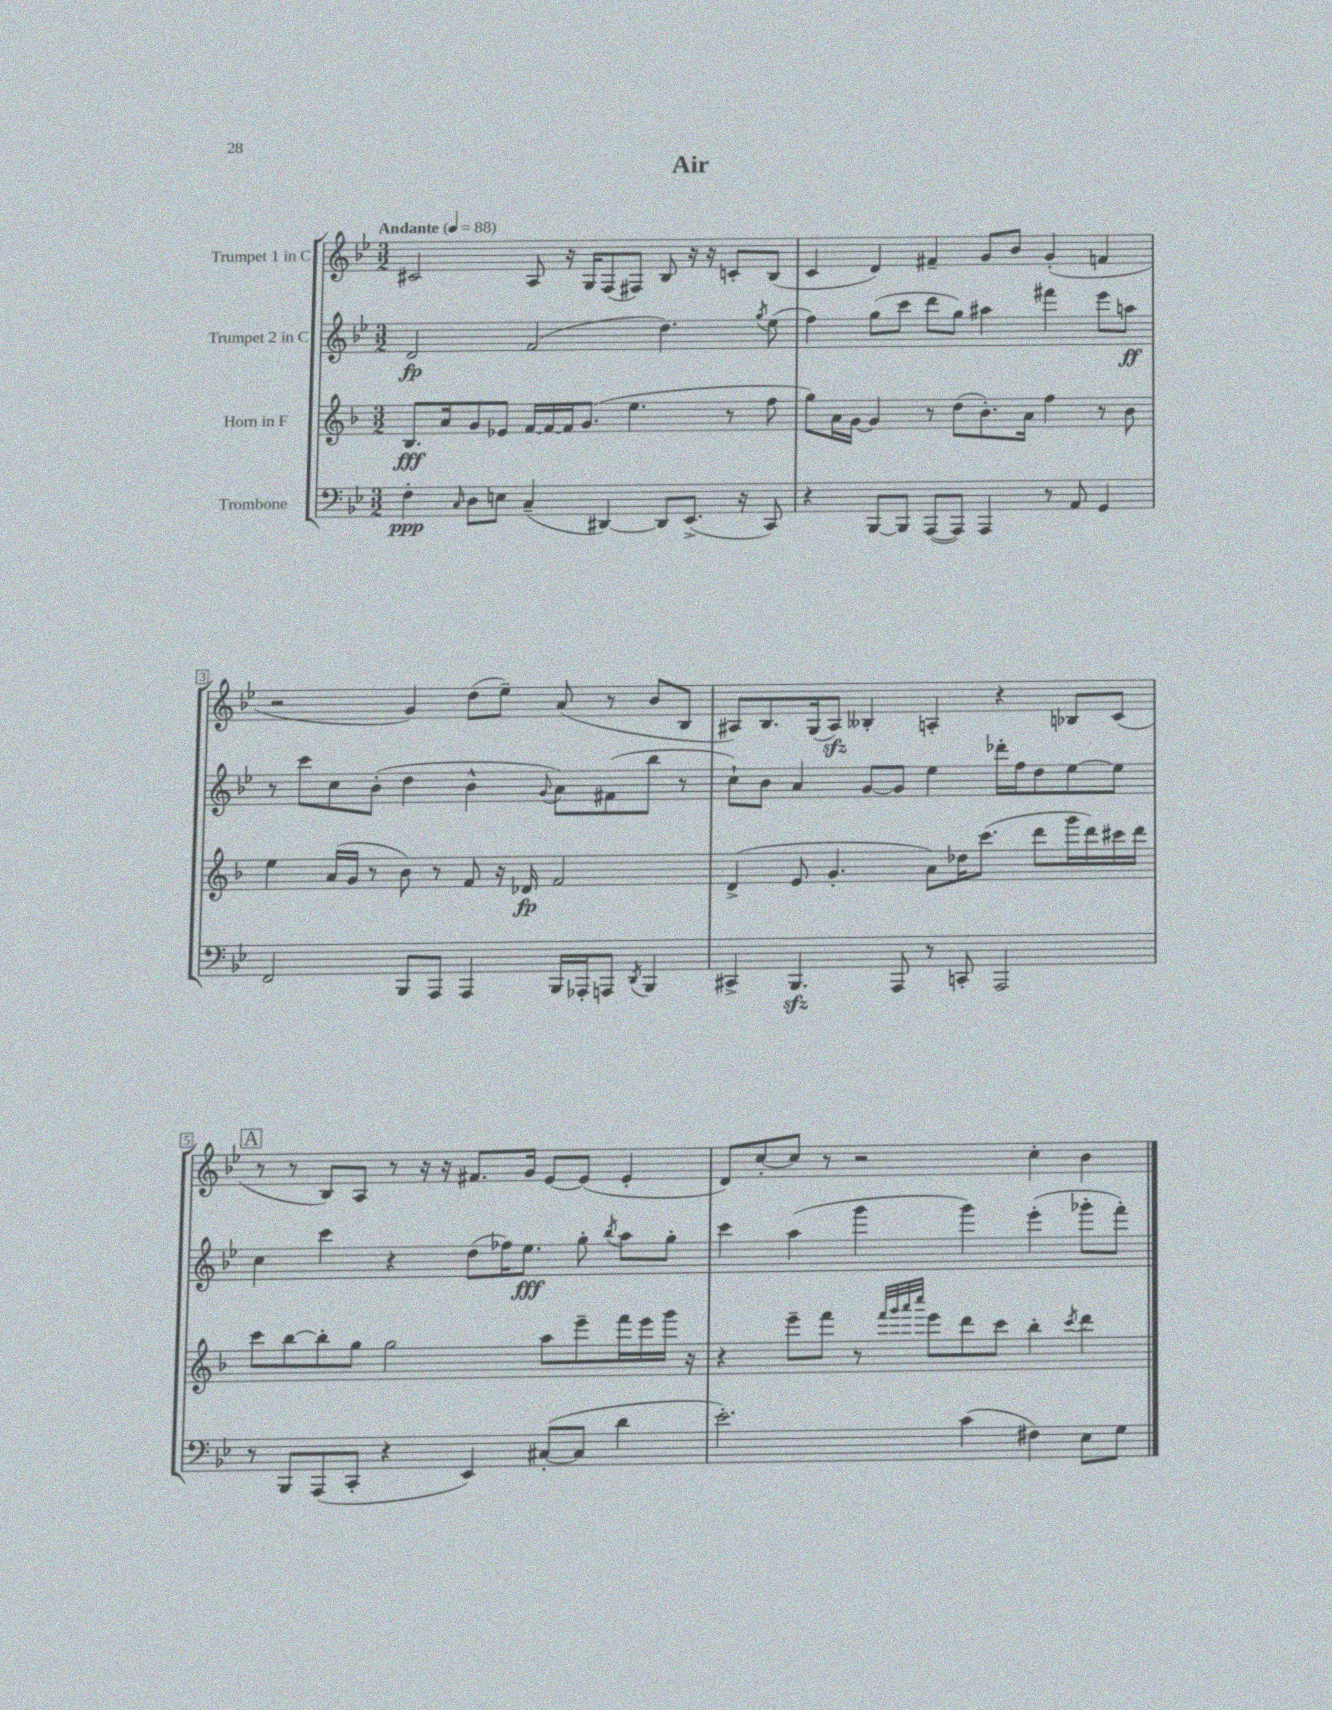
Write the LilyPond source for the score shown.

\header { title = "Air" }
<<
\new StaffGroup <<
\new Staff = "s0" \with { instrumentName = "Trumpet 1 in C" } {
    \clef treble \key bes \major \numericTimeSignature \time 3/2 \tempo "Andante" 4 = 88
    \autoBeamOff cis'2 a8 r16 g16[ f8( fis8]) bes8 r16 r16 c'8[-. bes8]( |
    c'4 d'4) fis'4-- g'8[ bes'8] g'4-.( f'4 |
    r2 g'4) d''8[( ees''8]--) a'8( r8 bes'8[ bes8] |
    ais8[) bes8. g16( ais8]\sfz) beses4-. a4-. r4 bes8[ c'8]( |
    \mark \markup { \box "A" } r8 r8 bes8[) a8] r8 r16 r16 fis'8.[ g'16] ees'8[~ ees'8]( ees'4-. |
    d'8[) c''8~-. c''8] r8 r2 c''4-. bes'4 \bar "|." |
}
\new Staff = "s1" \with { instrumentName = "Trumpet 2 in C" } {
    \clef treble \key bes \major \numericTimeSignature \time 3/2
    \autoBeamOff d'2\fp f'2( d''4.) \acciaccatura { g''8 } ees''8( |
    f''4) g''8[( c'''8] d'''8[ g''8]) ais''4 fis'''4 ees'''8[ a''8]\ff |
    r8 c'''8[ c''8 bes'8]-.( d''4 bes'4-^ \appoggiatura { g'8 } a'8[) fis'8( bes''8] r8 |
    c''8[-!) bes'8] a'4 g'8[~ g'8] ees''4 des'''16[-. f''16 d''8 ees''8~ ees''8] |
    \mark \markup { \box "A" } c''4 c'''4 r4 d''8[( fes''16) ees''8.]\fff g''8-. \acciaccatura { bes''8 } a''8[ g''8]-. |
    c'''4 a''4( g'''4 g'''4) ees'''4-.( ges'''8[-. f'''8]-.) \bar "|." |
}
\new Staff = "s2" \with { instrumentName = "Horn in F" } {
    \clef treble \key f \major \numericTimeSignature \time 3/2
    \autoBeamOff bes8.[\fff a'16 g'8 ees'8] f'16[~ f'16~ f'16 g'8.]( e''4. r8 f''8 |
    g''8[) a'16 g'16]~ g'4 r8 d''8[( bes'8.-.) a'16] f''4 r8 bes'8 |
    e''4 a'16[( g'16] r8 bes'8) r8 f'8 r16 des'16\fp f'2 |
    d'4->( e'8 g'4.-. a'8[) des''16 c'''8.]( d'''8[ g'''16 d'''16) cis'''16 d'''16] |
    \mark \markup { \box "A" } c'''8[ bes''8~ bes''8-. g''8] g''2 a''8[ e'''8-- f'''16 e'''16 g'''16] r16 |
    r4 e'''8[-- f'''8] r8 \grace { f'''32[ g'''32 a'''32 c''''32] } e'''8[ d'''8 c'''8] bes''4-. \acciaccatura { c'''8 } d'''4 \bar "|." |
}
\new Staff = "s3" \with { instrumentName = "Trombone" } {
    \clef bass \key bes \major \numericTimeSignature \time 3/2
    \autoBeamOff f4-.\ppp \grace { c16 } d8[ e8] c4--( dis,4~) dis,8[ ees,8.]->( r16 c,8) |
    r4 bes,,8[~ bes,,8] a,,8[~( a,,8]) a,,4 r8 a,8 g,4 |
    f,2 bes,,8[ a,,8] a,,4 bes,,16[ aes,,16-. a,,8] \acciaccatura { d,8 } bes,,4 |
    cis,4-> bes,,4.\sfz a,,8 r8 c,8-. a,,2 |
    \mark \markup { \box "A" } r8 bes,,8[ a,,8( c,8]-. r4 ees,4) cis8[~-.( cis8] d'4 |
    ees'2.-.) c'4( fis4) ees8[ g8] \bar "|." |
}
>>
>>
\layout { \context { \Score \override BarNumber.stencil = #(make-stencil-boxer 0.1 0.3 ly:text-interface::print) } }
